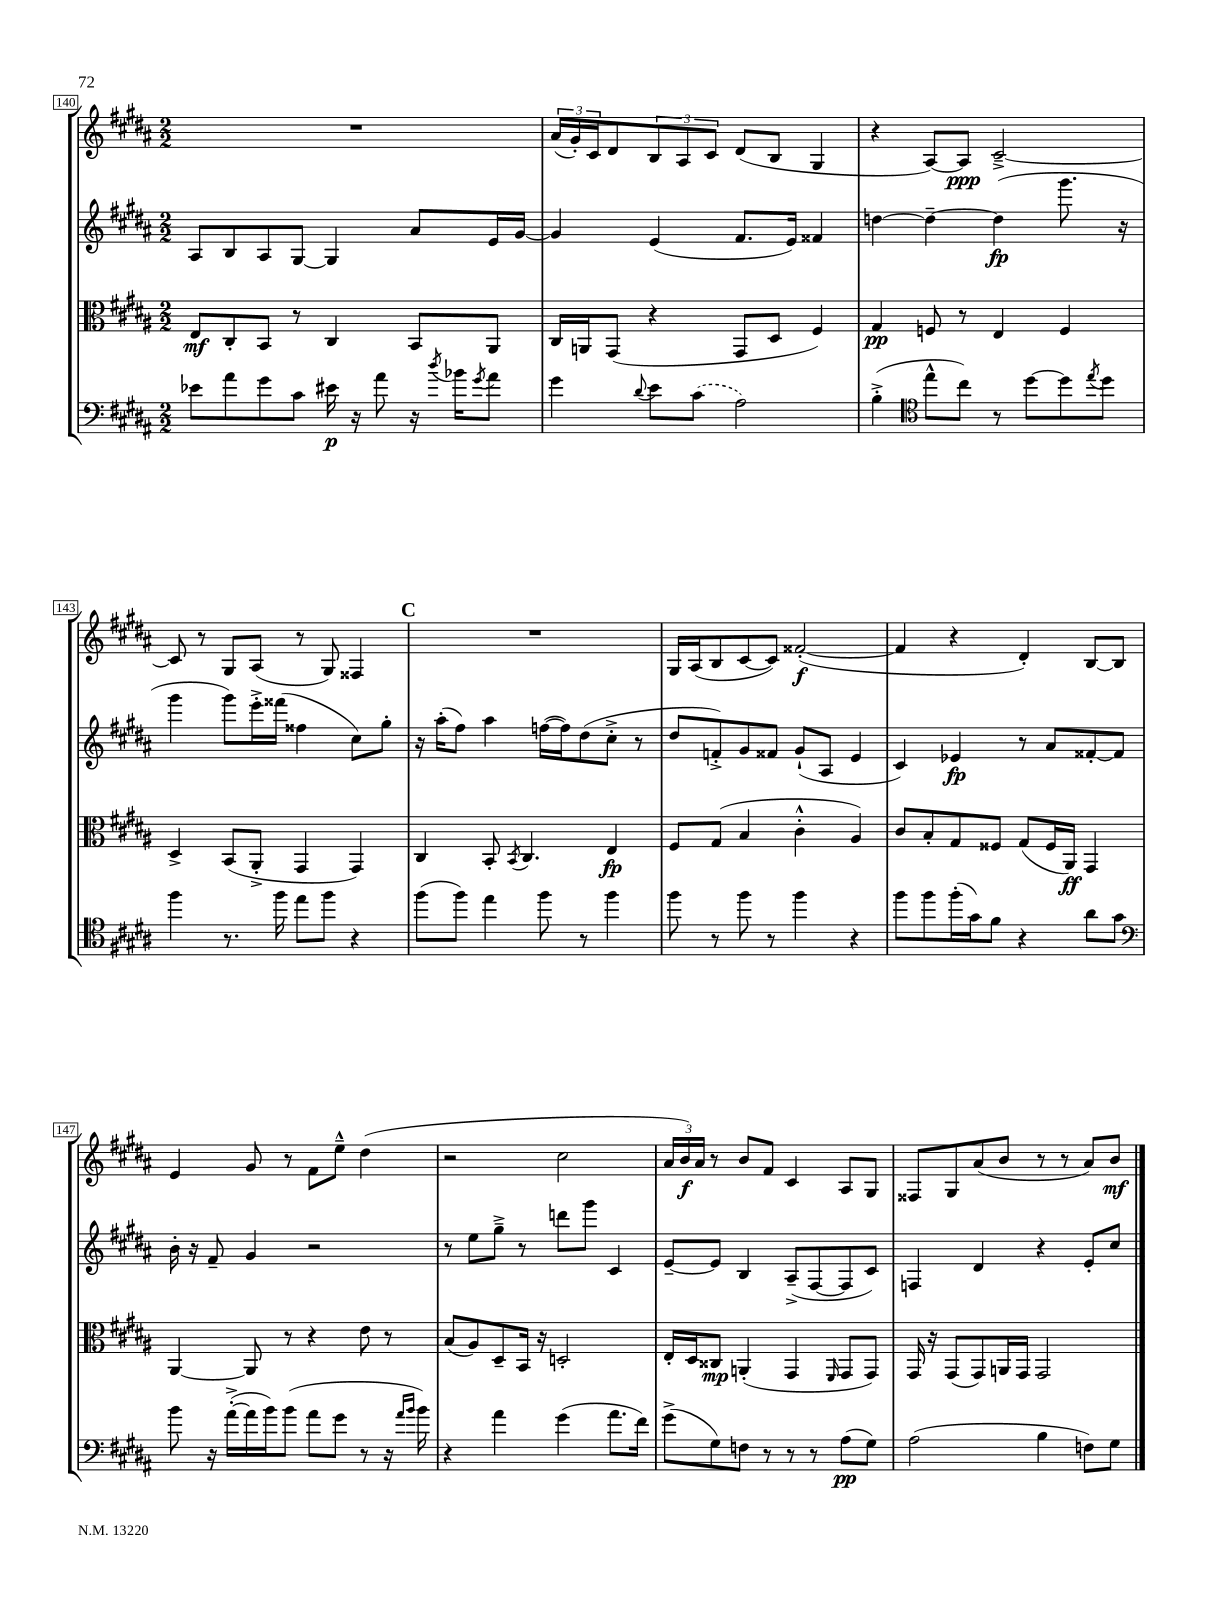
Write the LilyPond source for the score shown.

<<
\new StaffGroup <<
\new Staff = "s0" {
    \clef treble \key b \major \numericTimeSignature \time 2/2
    R1 |
    \tuplet 3/2 { ais'16( gis'16-.) cis'16 } dis'8 \tuplet 3/2 { b8 ais8 cis'8 } dis'8( b8 gis4 |
    r4 ais8~) ais8\ppp cis'2~---> |
    cis'8 r8 gis8 ais8( r8 gis8) fisis4 |
    \mark \markup { \bold "C" } R1 |
    gis16 ais16( b8 cis'8~ cis'8) fisis'2~-.\f( |
    fisis'4 r4 dis'4-.) b8~ b8 |
    e'4 gis'8 r8 fis'8 e''8---^ dis''4( |
    r2 cis''2 |
    \tuplet 3/2 { ais'16 b'16\f) ais'16 } r8 b'8 fis'8 cis'4 ais8 gis8 |
    fisis8 gis8 ais'8( b'8 r8 r8 ais'8) b'8\mf \bar "|." |
}
\new Staff = "s1" {
    \clef treble \key b \major \numericTimeSignature \time 2/2
    ais8 b8 ais8 gis8~ gis4 ais'8 e'16 gis'16~ |
    gis'4 e'4( fis'8. e'16) fisis'4 |
    d''4~ d''4~-- d''4\fp( gis'''8. r16 |
    gis'''4 gis'''8) e'''16-.-> fisis'''16( fisis''4 cis''8) gis''8-. |
    \mark \markup { \bold "C" } r16 ais''16-.( fis''8) ais''4 f''16~( f''16) dis''8( cis''8-.-> r8 |
    dis''8 f'8-.->) gis'8 fisis'8 gis'8-!( ais8 e'4 |
    cis'4) ees'4\fp r8 ais'8 fisis'8~-. fisis'8 |
    b'16-. r16 fis'8-- gis'4 r2 |
    r8 e''8 gis''8---> r8 d'''8 gis'''8 cis'4 |
    e'8~-- e'8 b4 ais8--->( fis8~ fis8 cis'8) |
    f4 dis'4 r4 e'8-. cis''8 \bar "|." |
}
\new Staff = "s2" {
    \clef alto \key b \major \numericTimeSignature \time 2/2
    e8\mf cis8-. b,8 r8 cis4 b,8 ais,8 |
    cis16 a,16 gis,8( r4 gis,8 dis8 fis4) |
    gis4\pp f8 r8 e4 f4 |
    dis4-> b,8( ais,8-.-> gis,4 gis,4) |
    \mark \markup { \bold "C" } cis4 b,8-. \acciaccatura { b,8 } cis4. e4\fp |
    fis8 gis8( b4 cis'4-.-^ ais4) |
    cis'8 b8-. gis8 fisis8 gis8( fisis16 ais,16\ff) gis,4 |
    ais,4~ ais,8 r8 r4 e'8 r8 |
    b8( ais8) dis8-- b,16 r16 d2-. |
    e16-. dis16 cisis8\mp a,4-.( gis,4 \grace { fis,16 } gis,8 gis,8) |
    gis,16 r16 gis,8( gis,8) a,16 gis,16 gis,2 \bar "|." |
}
\new Staff = "s3" {
    \clef bass \key b \major \numericTimeSignature \time 2/2
    ees'8 ais'8 gis'8 cis'8 eis'16\p r16 ais'8 r16 \acciaccatura { dis''8 } bes'16 \acciaccatura { gis'8 } ais'8 |
    gis'4 \appoggiatura { dis'8 } e'8 \once \slurDashed cis'8( ais2) |
    b4-.->( \clef tenor e''8-^ cis''8) r8 dis''8~ dis''8 \acciaccatura { e''8 } dis''8 |
    fis''4 r8. fis''16 e''8 fis''8 r4 |
    \mark \markup { \bold "C" } fis''8( fis''8) e''4 fis''8 r8 fis''4 |
    fis''8 r8 fis''8 r8 fis''4 r4 |
    fis''8 fis''8 fis''16-.( gis'16) fis'8 r4 ais'8 gis'8 |
    \clef bass b'8 r16 ais'16~-.->( ais'16 b'16) b'8( ais'8 gis'8 r8 r16 \grace { ais'16 b'16 } b'16) |
    r4 ais'4 gis'4( ais'8. fis'16) |
    gis'8->( gis8) f8 r8 r8 r8 ais8\pp( gis8) |
    ais2( b4 f8) gis8 \bar "|." |
}
>>
>>
\layout { \context { \Score currentBarNumber = #140 \override BarNumber.stencil = #(make-stencil-boxer 0.1 0.3 ly:text-interface::print) } }
